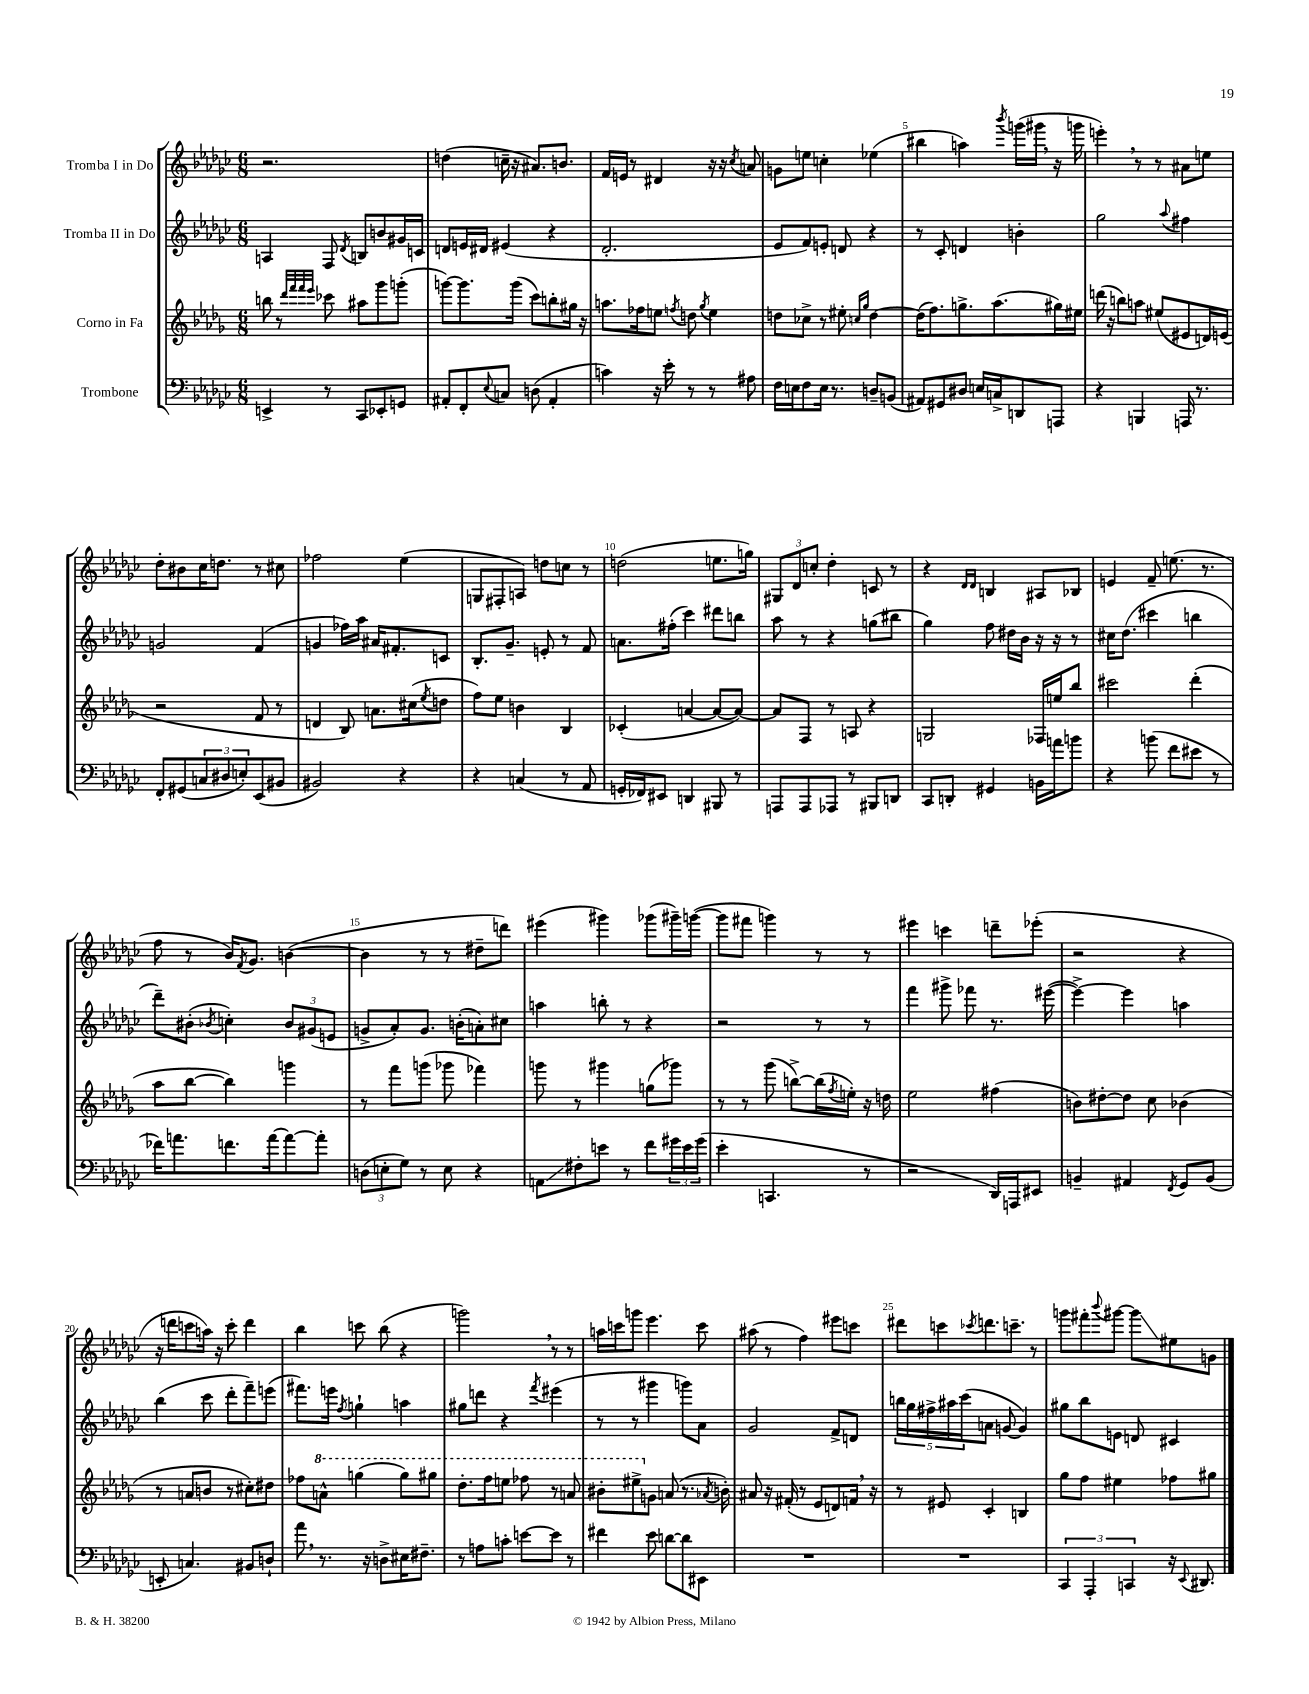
<<
\new StaffGroup <<
\new Staff = "s0" \with { instrumentName = "Tromba I in Do" } {
    \clef treble \key ges \major \numericTimeSignature \time 6/8
    r2. |
    d''4( c''16-- r16 ais'8.) b'8. |
    f'16 e'16 r8 dis'4 r16 r16 \acciaccatura { ces''8 } a'8 |
    g'8 e''8 c''4-. ees''4( |
    bis''4 a''4) \acciaccatura { bes'''8 } g'''16( gis'''16 \breathe r16 g'''16 |
    e'''4-.) \breathe r8 r8 ais'8 e''8 |
    des''8-. bis'8 ces''16 d''8. r8 cis''8 |
    fes''2 ees''4( |
    g8 fis8-. a8) d''8 c''8 r8 |
    d''2( e''8. g''16) |
    \tuplet 3/2 { gis8 des'8 c''8-. } des''4-. c'8 r8 |
    r4 \grace { des'16 des'16 } b4 ais8 bes8 |
    e'4 f'8-- e''8.( r8. |
    f''8 r8 bes'16) \acciaccatura { f'8 } ges'8. b'4~( |
    b'4 r8 r8 dis''8-- d'''8) |
    eis'''4( gis'''4) ges'''8( gis'''16--) g'''16~( |
    g'''8 fis'''8 g'''4) r8 r8 |
    eis'''4 c'''4 d'''8-- ees'''8-.( |
    r2 r4 |
    r16 d'''16 c'''8 a''16) r16 c'''8-. d'''4 |
    bes''4 c'''8 bes''8( r4 |
    g'''2) \breathe r8 r8 |
    a''16 c'''16 g'''8 ees'''4. c'''8 |
    ais''8( r8 f''4) eis'''8 c'''8 |
    dis'''8 c'''8 \acciaccatura { ces'''8 } d'''8. c'''8.-- r8 |
    g'''8 fis'''8-. \appoggiatura { bes'''8 } gis'''8~ gis'''8\glissando eis''8 g'8 \bar "|." |
}
\new Staff = "s1" \with { instrumentName = "Tromba II in Do" } {
    \clef treble \key ges \major \numericTimeSignature \time 6/8
    a4 f8 \acciaccatura { des'8 } b8 b'8 gis'16 c'16 |
    d'8 e'16 dis'16 eis'4( r4 |
    des'2.-. |
    ees'8 f'8) e'8-. d'8 r4 |
    r8 ces'8-. d'4 b'4-. |
    ges''2 \appoggiatura { aes''8 } fis''4 |
    g'2 f'4( |
    g'4 fes''16) aes''16 ais'16 fis'8.-. c'8 |
    bes8.-. ges'8.-- e'8-. r8 f'8 |
    a'8. fis''16-.( ces'''4) dis'''8 b''8 |
    aes''8 r8 r4 g''8( bis''8 |
    ges''4) f''8 dis''16 bes'16 r16 r16 r8 |
    cis''16 des''8.( cis'''4 b''4 |
    des'''8--) bis'8-.( \acciaccatura { bes'8 } c''4-.) \tuplet 3/2 { bes'8 gis'8( e'8 } |
    g'8-> aes'8-.) g'8. b'16-.( a'8-.) cis''8 |
    a''4 b''8-. r8 r4 |
    r2 r8 r8 |
    f'''4 gis'''8-> fes'''8 r8. eis'''16~( |
    eis'''4~->) eis'''4 a''4 |
    bes''4( ces'''8 des'''8-. f'''8--) e'''8( |
    fis'''8.) e'''16 \acciaccatura { f''8 } g''4-! a''4 |
    gis''8 d'''8 r4 \acciaccatura { f'''8 } eis'''4( |
    r8 r8 gis'''4 g'''8) aes'8 |
    ges'2 f'8-> d'8 |
    \tuplet 5/4 { b''16 ges''16 fis''16-> ais''16 ces'''16( } a'8 g'8~ g'4) |
    gis''8 bes''8 e'8 d'8 cis'4 \bar "|." |
}
\new Staff = "s2" \with { instrumentName = "Corno in Fa" } {
    \clef treble \key des \major \numericTimeSignature \time 6/8
    b''8 r8 \grace { des'''32 f'''32 f'''32 ees'''32 } ces'''8 ais''8 ges'''8 g'''8-.( |
    g'''8~) g'''8. g'''16( c'''8) b''8-. gis''16 r16 |
    a''8. fes''16 e''8 \acciaccatura { f''8 } d''8 \acciaccatura { ges''8 } e''4 |
    d''8 ces''8-> r8 eis''8-. \grace { c''16 ges''16 } d''4~ |
    d''16( f''8.) g''8.-> aes''8.( gis''16) eis''16 |
    d'''16( r16 b''8) a''8 eis''8( eis'8 d'16) e'16( |
    r2 f'8 r8 |
    d'4 bes8) a'8. cis''16( \acciaccatura { ees''8 } d''8 |
    f''8) ees''8 b'4 bes4 |
    ces'4-.( a'4~ a'8~ a'8~) |
    a'8 f8 r8 a8 r4 |
    g2 fes16 e''16 bes''8 |
    cis'''2 des'''4-.( |
    aes''8 bes''8~ bes''4) g'''4 |
    r8 f'''8 g'''8( ges'''8 fes'''4) |
    g'''8 r8 gis'''4 g''8( ges'''8) |
    r8 r8 ges'''8( b''8~->) b''16( \acciaccatura { f''8 } e''16-.) r16 d''16 |
    ees''2 fis''4( |
    b'8) dis''8~-. dis''8 c''8 bes'4( |
    r8 a'8 b'8 r8 cis''8-.) dis''8 |
    fes''8 \ottava #1 a''8-^ g'''4( g'''8) gis'''8 |
    des'''8.-. f'''16 e'''8 fes'''8 r8 a''8 |
    bis''8-. eis'''8-> \ottava #0 g'8 a'8( r8. \acciaccatura { aes'8 } b'16-.) |
    ais'8 r16 fis'16-.( r8 ees'8 d'8) f'16 \breathe r16 |
    r8 eis'8 c'4-. b4 |
    ges''8 f''8 eis''4 fes''8 gis''8 \bar "|." |
}
\new Staff = "s3" \with { instrumentName = "Trombone" } {
    \clef bass \key ges \major \numericTimeSignature \time 6/8
    e,4-> r8 ces,8 ees,8-. g,8 |
    ais,8-. f,8-. \appoggiatura { ees8 } c8 d8( ais,4-. |
    c'4) r16 ees'16-. r8 r8 ais8 |
    f16 e16 f8 e16 r8. d8-- b,8( |
    ais,8) gis,8 dis8 e16 c16-> d,8 a,,8 |
    r4 b,,4 a,,16 r8. |
    f,8-. gis,8( \tuplet 3/2 { c8 dis8 e8-.) } ees,8( bis,8 |
    bis,2) r4 |
    r4 c4( r8 aes,8 |
    g,16-. fes,16) eis,8 d,4 bis,,8 r8 |
    a,,8 a,,8 aes,,8 r8 bis,,8 d,8 |
    ces,8 d,8-. gis,4 b,16 a'16 b'8 |
    r4 b'8( f'8 eis'8 r8 |
    fes'16) a'8. f'8. a'16~ a'8~ a'8-. |
    \tuplet 3/2 { d8( e8-. ges8) } r8 e8 r4 |
    a,8\glissando fis8-. e'8 r8 f'8 \tuplet 3/2 { gis'16 e'16 gis'16( } |
    ees'4-. c,4. r8 |
    r2 des,16) a,,16 eis,8 |
    b,4-- ais,4 \acciaccatura { f,8 } ges,8 b,8( |
    e,8-. c4.) bis,8 d8-! |
    aes'8 \breathe r8. r16 d8-> eis16 fis8.-- |
    r8 a8 c'8-. e'8~ e'8 r8 |
    fis'4 ees'8 d'8~ d'8 eis,8 |
    R2. |
    R2. |
    \tuplet 3/2 { ces,4 aes,,4-. c,4 } r16 \appoggiatura { ees,8 } dis,8. \bar "|." |
}
>>
>>
\layout { \context { \Score \override BarNumber.break-visibility = ##(#f #t #t) barNumberVisibility = #(every-nth-bar-number-visible 5) } }
